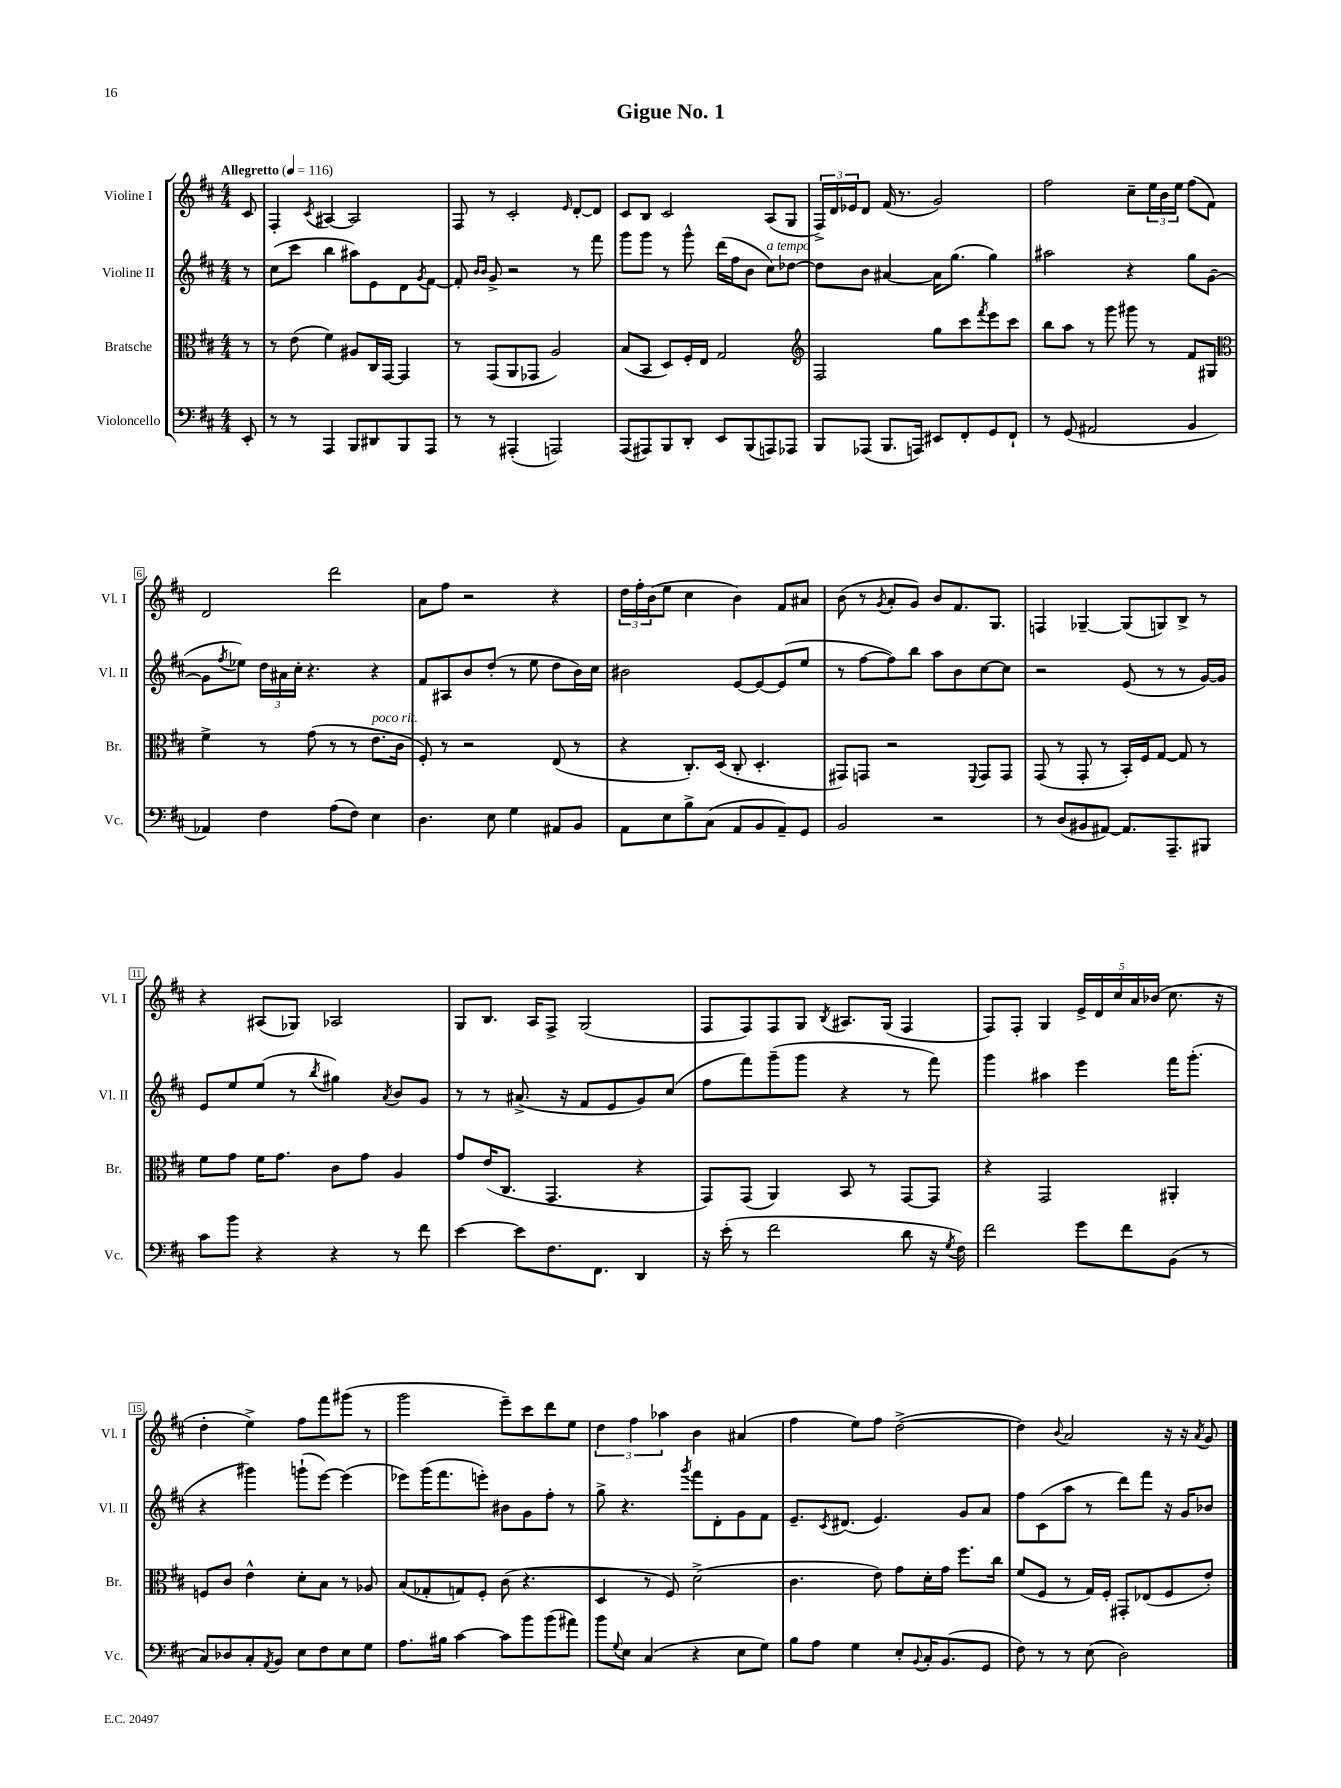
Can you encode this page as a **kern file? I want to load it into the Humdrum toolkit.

**kern	**kern	**kern	**kern
*part4	*part3	*part2	*part1
*staff4	*staff3	*staff2	*staff1
*I"Violoncello	*I"Bratsche	*I"Violine II	*I"Violine I
*I'Vc.	*I'Br.	*I'Vl. II	*I'Vl. I
*clefF4	*clefC3	*clefG2	*clefG2
*k[f#c#]	*k[f#c#]	*k[f#c#]	*k[f#c#]
*M4/4	*M4/4	*M4/4	*M4/4
*MM116	*MM116	*MM116	*MM116
=	=	=	=
!	!	!	!LO:TX:a:B:t=Allegretto
8EE'/	8r	8r	8c#/
=1	=1	=1	=1
8r	8r	(8cc#\L	4F#'/
8r	(8e\	8ccc#\J	.
.	.	.	8qc#/
4AAA/	4f#\)	4bb\	[4A#X/
8BBB/L	8A#X/L	8aa#X\L)	2A#/]
8DD#X/	16C#/L	8e\	.
.	[16GG/JJ	.	.
8BBB/	4GG/]	8d\	.
.	.	8qg/	.
8AAA/J	.	[8f#\J	.
=2	=2	=2	=2
8r	8r	8f#'/]	8F#/
.	.	16qqb/LL	.
.	.	16qqb/JJ	.
8r	(8GG/L	8g^/	8r
(4AAA#X'/	8AA/	2r	2c#'/
.	8GG-X/J	.	.
2AAAn/)	2A/)	.	.
.	.	.	16qqe/
.	.	8r	[8d'/L
.	.	8fff#\	8d/J]
=3	=3	=3	=3
(8AAA/L	(8B/L	8ggg\L	8c#/L
8AAA#X/)	8BB/J	8ggg\J	8B/J
8BBB/	8D/L)	8r	2c#/
8DD'/J	16F#'/L	8ggg^^\	.
.	16E/JJ	.	.
8EE/L	2G/	(16ddd\LL	.
.	.	16ff#\J	.
(8BBB/	.	8b\J	.
!	!	!LO:TX:a:i:t=a tempo	!
8AAAn/)	.	8cc#\L)	(8A/L
8AAA-X/J	.	[8dd-X\J	8G/J
=4	=4	=4	=4
*	*clefG2	*	*
8BBB/L	2F#/	8dd-\L]	24F#^/LL)
.	.	.	24d/
.	.	.	24e-X/J
(8AAA-X/J	.	8b\J	8d/J
8.BBB/L	.	[4a#X/	(16f#/
.	.	.	8.r
16AAAn/Jk)	.	.	.
8EE#X/L	8gg\L	16a#\KL]	2g/)
.	.	(8.gg\J	.
8FF#'/	8ccc#\	.	.
.	8qfff#/	.	.
8GG/	8eee\	4gg\)	.
8FF#`/J	8ccc#\J	.	.
=5	=5	=5	=5
8r	8bb\L	2aa#X\	2ff#\
(8GG/	8aa\J	.	.
2AA#X/	8r	.	.
.	8ggg\	.	.
.	8ggg#X\	4r	8cc#~\L
.	8r	.	24ee\L
.	.	.	24b\
.	.	.	24ee\JJ
4BB/	8f#/L	8gg\L	(8ff#\L
.	8G#X/J	([8g\J	8f#\J)
!!LO:LB:g=z
=6	=6	=6	=6
*	*clefC3	*	*
4AA-X/)	4f#^\	8g\L]	2d/
.	.	8qff#/	.
.	.	8ee-X\J)	.
4F#\	8r	24dd\LL	.
.	.	24a#X\	.
.	.	24cc#'\JJ	.
.	(8g\	4.r	.
(8A\L	8r	.	2ddd\
8F#\J)	8r	.	.
!	!LO:TX:a:i:t=poco rit.	!	!
4E\	8.e\L	4r	.
.	16c#\Jk	.	.
=7	=7	=7	=7
4.D\	8F#'/)	8f#/L	8a\L
.	8r	8A#X/	8ff#\J
.	2r	8b/	2r
8E\	.	(8dd'/J	.
4G\	.	8r	.
.	.	8ee\	.
8AA#X/L	(8E/	8dd\L	4r
8BB/J	8r	16b\L)	.
.	.	16cc#\JJ	.
=8	=8	=8	=8
8AA\L	4r	2b#X\	24dd\LL
.	.	.	24ff#'\
.	.	.	(24b\J
8E\	.	.	8ee\J
8B^\	8.C#'/L)	.	4cc#\
(8C#\J	.	.	.
.	(16D/Jk	.	.
8AA/L	8C#'/	[8e/L	4b\)
8BB/	4.D'/	8e/_	.
8AA~/)	.	(8e/]	8f#/L
8GG/J	.	8ee/J	8a#X/J
=9	=9	=9	=9
2BB/	8GG#X/L)	8r	(8b\
.	8GGn/J	[8ff#\L	8r
.	.	.	8qg/
.	2r	8ff#\])	8a'/L
.	.	8bb\J	8g/J)
2r	.	8aa\L	8b/L
.	.	8b\	8.f#/
.	8qqFF#/	.	.
.	8GG/L	[8cc#\	.
.	.	.	8.G/J
.	8GG/J	8cc#\J]	.
=10	=10	=10	=10
8r	(8GG/	2r	4Fn/
(8D/L	8r	.	.
8BB#X/	8GG'/	.	[4G-X~/
[8AA#X/J)	8r	.	.
8.AA#/L]	16BB'/LL)	(8e/	(8G-/L]
.	16F#/J	.	.
.	[8G/J	8r	8Gn/)
8.AAA~/	.	.	.
.	8G/]	8r	8B^/J
8BBB#X/J	8r	[16g/LL)	8r
.	.	16g/JJ]	.
!!LO:LB:g=z
=11	=11	=11	=11
8c#\L	8f#\L	8e/L	4r
8b\J	8g\J	8ee/	.
4r	16f#\KL	(8ee/J	(8A#X/L
.	8.g\J	.	.
.	.	8r	8G-X/J)
.	.	8qbb/	.
4r	8c#\L	4gg#X\)	2A-X/
.	8g\J	.	.
.	.	8qa/	.
8r	4A/	8b/L	.
8f#\	.	8g/J	.
=12	=12	=12	=12
[4e\	8g/L	8r	8G/L
.	(16e/K	8r	8.B/J
.	8.C#/J	.	.
8e\L]	.	(8.a#X^/	.
.	.	.	16A/KL
8.F#\	4.GG/	.	8F#^/J
.	.	16r	.
.	.	8f#/L	(2G/
8.FF#\J	.	.	.
.	.	8e/	.
4DD/	4r	8g/)	.
.	.	(8cc#/J	.
=13	=13	=13	=13
16r	8GG/L)	8ff#\L	8F#/L
(16e'\	.	.	.
8r	(8GG/J	8fff#\)	8F#/)
2f#\	4AA/)	(8ggg~\	8F#/
.	.	8ggg\J	8G/J
.	.	.	8qB/
.	8BB/	4r	8.A#X/L
.	8r	.	.
.	.	.	(16G/Jk
8d\	[8GG/L	8r	4F#/
16r	8GG/J]	8fff#\)	.
8qG/	.	.	.
16F#\)	.	.	.
=14	=14	=14	=14
2f#\	4r	4ggg\	8F#/L)
.	.	.	8F#'/J
.	2GG/	4aa#X\	4G/
8g\L	.	4eee\	20e^/LL
.	.	.	20d/
.	.	.	20cc#/
8f#\	.	.	.
.	.	.	20a/
.	.	.	(20b-X/JJ
(8BB\J	4AA#X'/	16fff#\KL	8.cc#\
.	.	(8.ggg'\J	.
8r	.	.	.
.	.	.	16r
!!LO:LB:g=z
=15	=15	=15	=15
8C#/L)	8Fn/L	4r	4dd'\
8D-X/	8c#/J	.	.
8C#'/	4e^^\	4ggg#X\)	4ee^\)
8qAA/	.	.	.
8BB/J	.	.	.
8E\L	8d'\L	(8gggn`\L	8ff#\L
8F#\	8B\J	[8eee\J)	8fff#\
8E\	8r	(4eee\]	(8ggg#X\J
8G\J	8A-X/	.	8r
=16	=16	=16	=16
8.A\L	(8B/L	8eee-X\L)	2ggg\
.	8G-X'/	(16ggg\K	.
16B#X\Jk	.	8.fff#\	.
[4c#\	8Gn/)	.	.
.	8F#'/J	8eeen'\J)	.
8c#\L]	(8c#\	8b#X\L	8eee~\L)
8b\	4.r	8g\	8ccc#\
(8b\	.	8ff#'\J	8ddd\
8a#X\J)	.	8r	8ee\J
=17	=17	=17	=17
8b\L	4D/	8gg^\	6dd\
8qqG/	.	.	.
8E\J	.	4.r	.
.	.	.	6ff#\
(4C#/	8r	.	.
.	.	.	6aa-X\
.	8F#/)	.	.
.	.	8qggg/	.
4r	(2d^\	8fff#\L	4b\
.	.	8d'\	.
8E\L	.	8g\	(4a#X/
8G\J)	.	8f#\J	.
=18	=18	=18	=18
8B\L	4.c#\	8.e~/L	4ff#\
8A\J	.	.	.
.	.	8qc#/	.
.	.	(8.d#X/J	.
4G\	.	.	8ee\L)
.	8e\)	4.e/)	8ff#\J
8E'/L	8g\L	.	([2dd^\
8qqBB/	.	.	.
16C#'/K	16d'\L	.	.
(8.BB/	16g\JJ	.	.
.	8.ff#\L	8g/L	.
8GG/J	.	8a/J	.
.	16cc#\Jk	.	.
=19	=19	=19	=19
8F#\)	(8f#/L	8ff#\L	4dd\])
8r	8F#/J	(8c#\	.
.	.	.	8qqb/
8r	8r	8aa\J	2a/
(8E\	16G/LL)	8r	.
.	16F#'/JJ	.	.
2D\)	8GG#X'/L	8ddd\L)	.
.	(8E-X/	8fff#\J	.
.	8F#/	16r	16r
.	.	16g/KL	16r
.	.	.	8qa/
.	8e'/J)	8b-X/J	8g/
==	==	==	==
*-	*-	*-	*-
